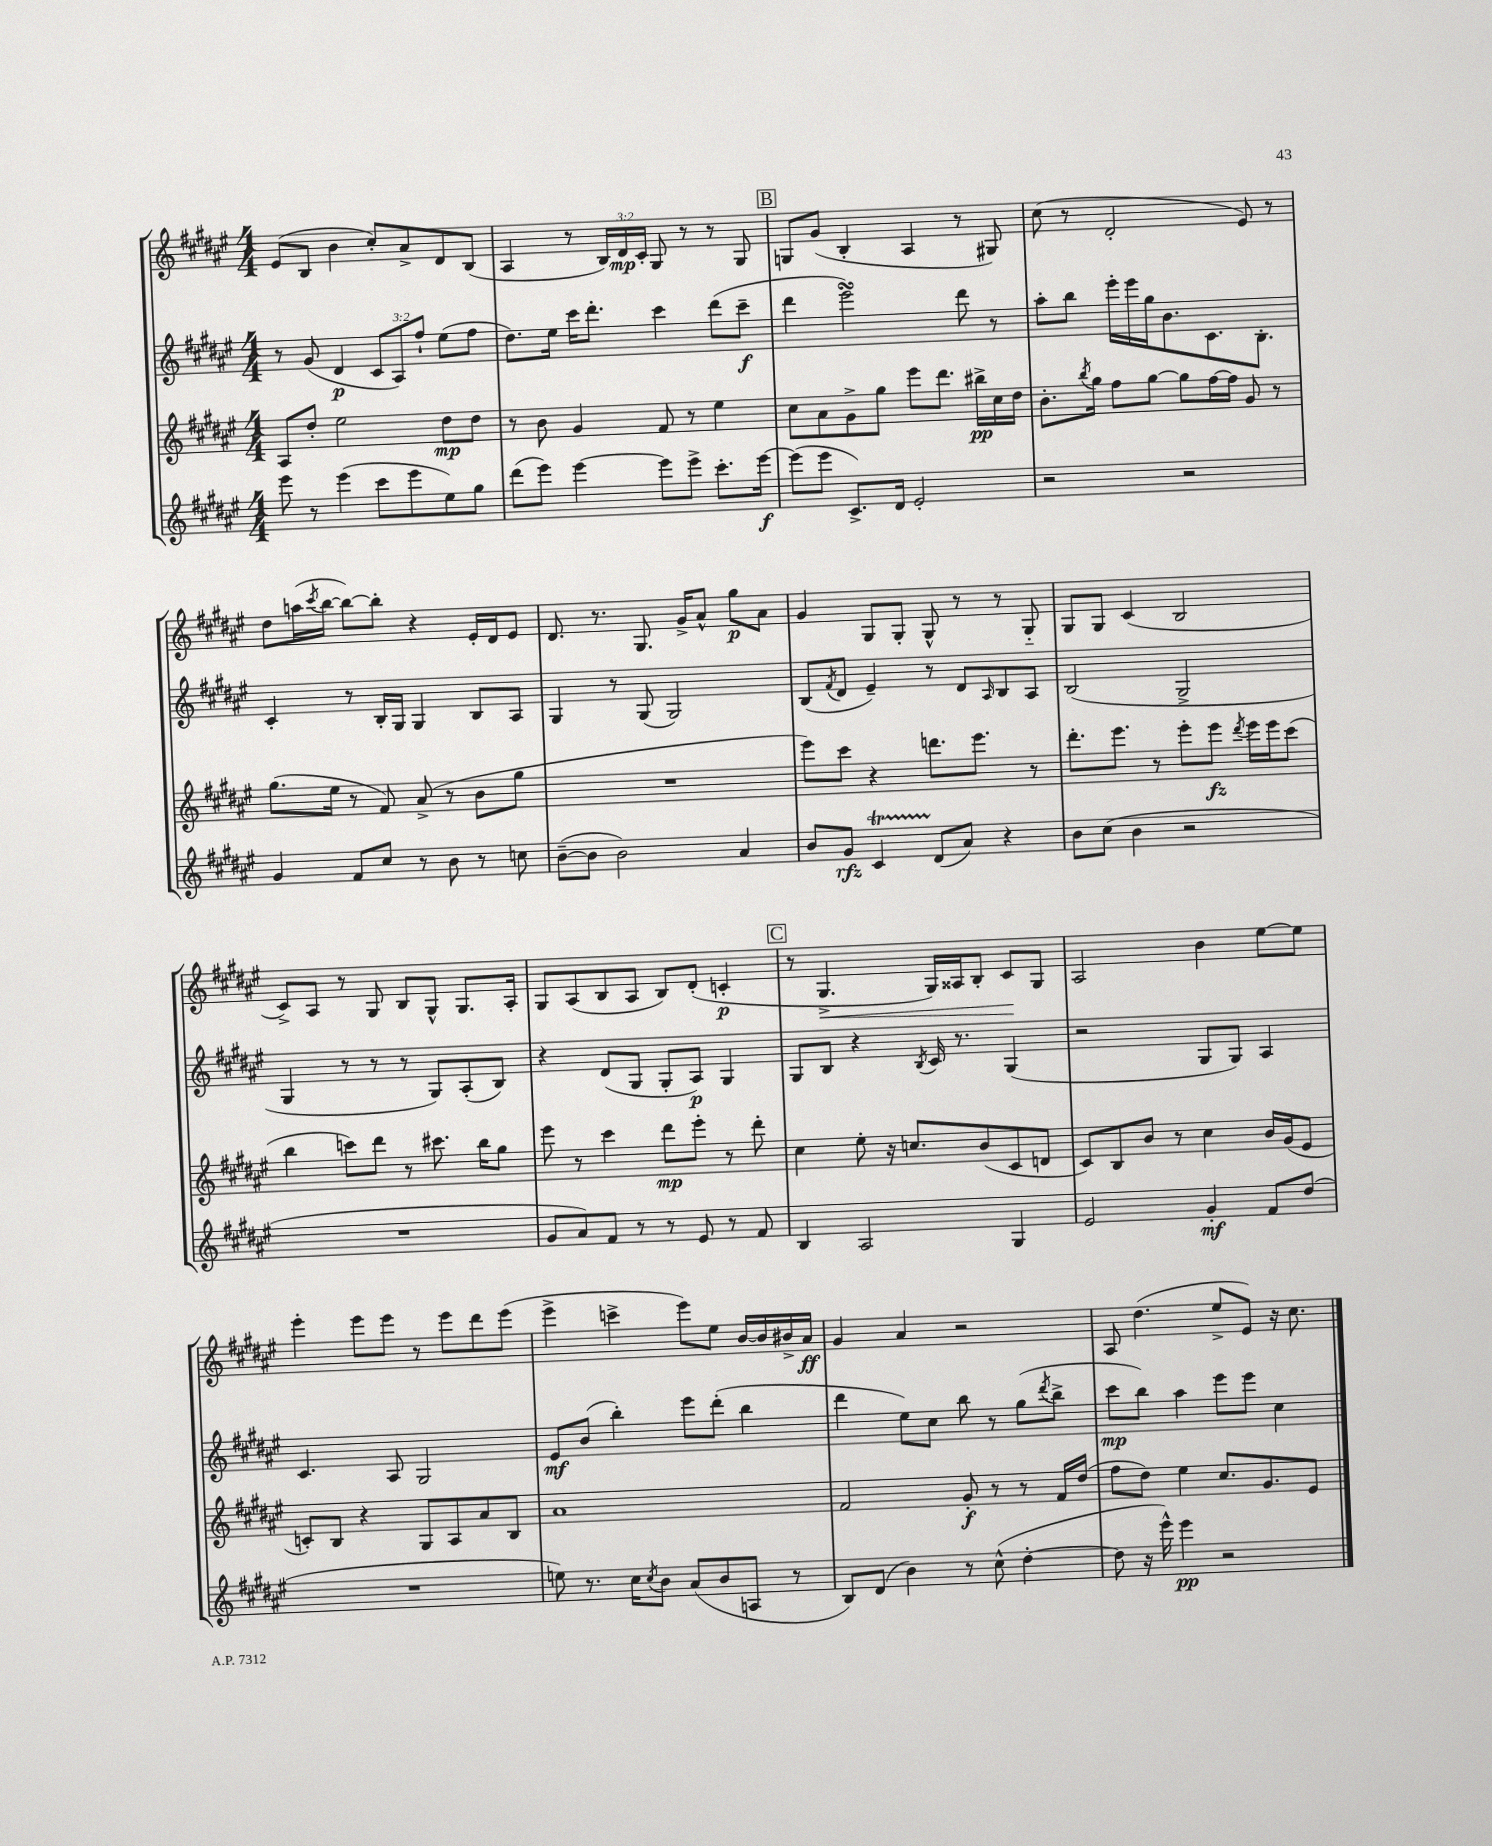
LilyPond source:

<<
\new StaffGroup <<
\new Staff = "s0" {
    \clef treble \key fis \major \numericTimeSignature \time 4/4 \override Staff.TupletNumber.text = #tuplet-number::calc-fraction-text
    eis'8( b8 b'4 cis''8-.) ais'8-> dis'8 b8( |
    ais4 r8 \tuplet 3/2 { b16) dis'16\mp cis'16-. } gis8 r8 r8 gis8 |
    \mark \markup { \box "B" } g8 gis'8( b4-. ais4 r8 gis8) |
    cis''8( r8 dis'2-. eis'8) r8 |
    dis''8 a''16( \acciaccatura { cis'''8 } b''16~ b''8~) b''8-. r4 eis'16-. dis'16 eis'8 |
    dis'8. r8. gis8. gis'16-> ais'8-^ gis''8\p ais'8 |
    gis'4 gis8 gis8-. gis8-^ r8 r8 gis8-_ |
    gis8 gis8 cis'4( b2 |
    cis'8->) ais8 r8 gis8 b8 gis8-^ gis8. ais16-. |
    gis8 ais8( b8 ais8 b8) dis'8-.( c'4-.\p |
    \mark \markup { \box "C" } r8 gis4.->\< gis16) aisis16 b8-. cis'8\! gis8 |
    ais2 b'4 eis''8~ eis''8 |
    eis'''4-. eis'''8 eis'''8 r8 eis'''8 dis'''8 eis'''8( |
    eis'''4-> c'''4-> eis'''8) eis''8 b'16~ b'16 bis'16-> ais'16\ff |
    gis'4 ais'4 r2 |
    ais8 dis''4.( eis''8-> eis'8) r16 cis''8. \bar "|." |
}
\new Staff = "s1" {
    \clef treble \key fis \major \numericTimeSignature \time 4/4 \override Staff.TupletNumber.text = #tuplet-number::calc-fraction-text
    r8 gis'8( dis'4\p \tuplet 3/2 { cis'8 ais8) fis''8-! } eis''8( fis''8 |
    dis''8.) eis''16 cis'''16 dis'''8.-. cis'''4 dis'''8( cis'''8--\f |
    \mark \markup { \box "B" } dis'''4 eis'''2\turn) dis'''8 r8 |
    ais''8-. b''8 eis'''16-. eis'''16 gis''16 b'8. cis'8. b8.-. |
    cis'4-. r8 b16-. gis16 gis4 b8 ais8 |
    gis4 r8 gis8( gis2) |
    b8( \acciaccatura { fis'8 } dis'8 eis'4--) r8 dis'8 \grace { ais16 } b8 ais8 |
    b2( gis2-> |
    gis4 r8 r8 r8 gis8) ais8-.( b8) |
    r4 dis'8( gis8 gis8-. ais8\p) gis4 |
    \mark \markup { \box "C" } gis8 b8 r4 \acciaccatura { b8 } cis'16 r8. gis4( |
    r2 gis8 gis8) ais4 |
    cis'4. ais8 gis2 |
    eis'8\mf b'8( b''4-.) eis'''8 dis'''8-.( b''4 |
    dis'''4 eis''8) cis''8 b''8 r8 gis''8( \acciaccatura { dis'''8 } b''8-> |
    cis'''8\mp b''8) ais''4 eis'''8 eis'''8 cis''4 \bar "|." |
}
\new Staff = "s2" {
    \clef treble \key fis \major \numericTimeSignature \time 4/4
    ais8 dis''8-. eis''2 dis''8\mp dis''8 |
    r8 b'8 gis'4 fis'8 r8 eis''4 |
    \mark \markup { \box "B" } cis''8 ais'8 gis'8-> gis''8 eis'''8 dis'''8. bis''16->\pp cis''16 dis''16 |
    b'8.-. \acciaccatura { b''8 } gis''16 fis''8 gis''8~ gis''8 fis''16~ fis''16 gis'8 r8 |
    gis''8.( eis''16 r8 fis'8) ais'8->( r8 b'8 gis''8 |
    R1 |
    eis'''8) cis'''8 r4 d'''8. eis'''8. r8 |
    dis'''8.-. eis'''8. r8 eis'''8-. eis'''8\fz \acciaccatura { dis'''8 } eis'''16 eis'''16 cis'''8( |
    b''4 c'''8) dis'''8 r8 cis'''8. b''16 gis''8 |
    eis'''8 r8 cis'''4 dis'''8\mp eis'''8-. r8 dis'''8-. |
    \mark \markup { \box "C" } cis''4 eis''8-. r16 c''8. b'8( cis'8 d'8 |
    cis'8) b8 b'8 r8 cis''4 b'16 gis'16( eis'8 |
    c'8-.) b8 r4 gis8 ais8 ais'8 b8 |
    ais'1 |
    fis'2 gis'8-.\f r8 r8 fis'16 dis''16( |
    fis''8 dis''8) eis''4 cis''8. gis'8. eis'8 \bar "|." |
}
\new Staff = "s3" {
    \clef treble \key fis \major \numericTimeSignature \time 4/4
    eis'''8 r8 eis'''4( cis'''8 eis'''8 eis''8) gis''8 |
    dis'''8( eis'''8) eis'''4~ eis'''8 eis'''8-> cis'''8.-. eis'''16~\f |
    \mark \markup { \box "B" } eis'''8( eis'''8 cis'8.->) dis'16 eis'2-. |
    r2 r2 |
    gis'4 fis'8 cis''8 r8 b'8 r8 c''8 |
    b'8~--( b'8 b'2) ais'4 |
    b'8 gis'8\rfz cis'4\startTrillSpan dis'8\stopTrillSpan( ais'8) r4 |
    b'8 cis''8( b'4 r2 |
    R1 |
    gis'8 ais'8) fis'8 r8 r8 eis'8 r8 fis'8 |
    \mark \markup { \box "C" } b4 ais2 gis4 |
    eis'2 gis'4-.\mf fis'8 dis''8( |
    R1 |
    e''8) r8. cis''16 \acciaccatura { cis''8 } b'8 ais'8( b'8 a8 r8 |
    b8) dis'8( b'4) r8 cis''8-^( dis''4~-. |
    dis''8 r16 eis'''16-^) eis'''4\pp r2 \bar "|." |
}
>>
>>
\layout { \context { \Score \remove "Bar_number_engraver" } }
